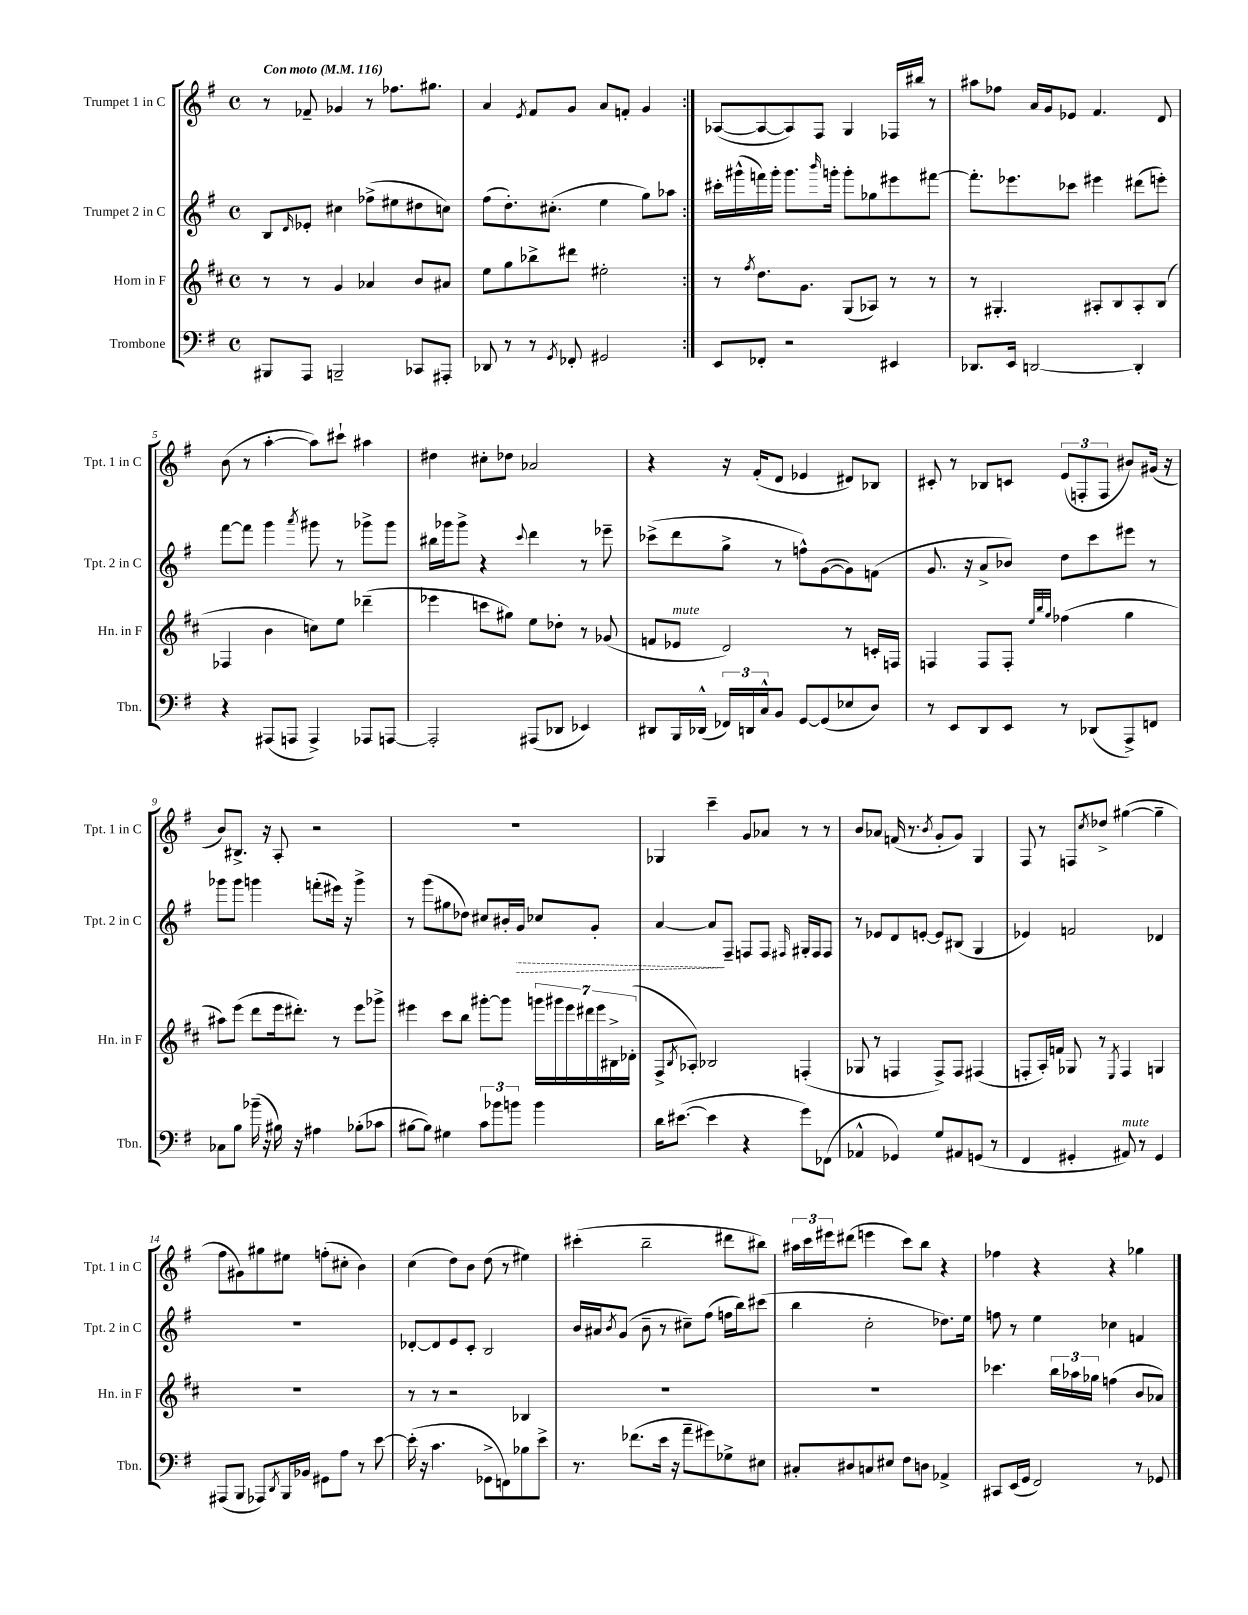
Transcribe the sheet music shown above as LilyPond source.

<<
\new StaffGroup <<
\new Staff = "s0" \with { instrumentName = "Trumpet 1 in C" shortInstrumentName = "Tpt. 1 in C" } {
    \clef treble \key g \major \defaultTimeSignature \time 4/4 \tempo "Con moto" 4 = 116
    \repeat volta 2 { r8 fes'8-- ges'4 r8 fes''8. gis''8. |
    a'4 \acciaccatura { e'8 } fis'8 g'8 a'8 f'8-. g'4 | }
    aes8~( aes8~ aes8) fis8 g4 fes16 bis''16 r8 |
    ais''8 fes''8 a'16 g'16 ees'8 fis'4. d'8 |
    b'8( r8 a''4~-. a''8) cis'''8-! ais''4 |
    dis''4 cis''8-. des''8 aes'2 |
    r4 r16 fis'16-.( d'8 ees'4 dis'8) bes8 |
    cis'8-. r8 bes8 c'8 \tuplet 3/2 { e'8( f8-. f8 } bis'8) gis'16( r16 |
    b'8) bis8.-> r16 a8-. r2 |
    R1 |
    ges4 c'''4-- g'8 aes'8 r8 r8 |
    b'8 aes'8 f'16( r8. \acciaccatura { b'8 } g'8-. g'8) g4 |
    fis8 r8 f8 \acciaccatura { c''8 } des''8-> gis''4~( gis''4-- |
    fis''8 gis'8) gis''8 eis''8 f''8-.( cis''8-. b'4) |
    c''4( d''8) b'8 d''8( r8 eis''4) |
    cis'''4-.( b''2-- dis'''8 bis''8) |
    \tuplet 3/2 { ais''16 c'''16 eis'''16 } dis'''8( e'''4 c'''8) b''8 r4 |
    fes''4 r4 r4 ges''4 \bar "|." |
}
\new Staff = "s1" \with { instrumentName = "Trumpet 2 in C" shortInstrumentName = "Tpt. 2 in C" } {
    \clef treble \key g \major \defaultTimeSignature \time 4/4
    \repeat volta 2 { b8 \grace { d'16 } ees'8-. cis''4 fes''8->( eis''8 dis''8 c''8) |
    fis''8( d''8.-.) cis''8.-.( e''4 g''8) aes''8 | }
    cis'''16-. gis'''16-^( f'''16) gis'''16-. gis'''8. \grace { b'''16 } g'''16-. g'''8-. ges''8 eis'''8 fis'''8~ |
    fis'''8.-. ees'''8. ces'''8 eis'''4 dis'''8( e'''8-.) |
    fis'''8~ fis'''8 g'''4 \acciaccatura { a'''8 } gis'''8 r8 ges'''8-> ges'''8 |
    bis''16 ges'''16 ges'''8-> r4 \appoggiatura { c'''8 } d'''4 r8 ees'''8-- |
    ces'''8->( d'''8 g''8-> r8 f''8-^) g'8~( g'8) f'8( |
    g'8. r16 a'8-> bes'8) d''8 c'''8 eis'''8 r8 |
    ges'''8 ges'''8 g'''4 f'''8-.( eis'''16) r16 g'''4-> |
    r8 g'''8( gis''8 des''8) cis''8 bis'16-. \once \override Hairpin.style = #'dashed-line g'16\> ces''8 g'8-. |
    a'4~ a'8\! fis8-- f8 f8 \grace { fis16 } gis16-. fis16 fis8 |
    r8 ees'8 d'8 e'8~-. e'8 bis8( g4 |
    ees'4) f'2 des'4 |
    R1 |
    des'8~-. des'8 e'8 c'8-. b2 |
    b'16 ais'16 \acciaccatura { b'8 } g'8( b'8-- r8 cis''8--) fis''8( f''16 b''16) cis'''8( |
    b''4 c''2-. des''8.) e''16 |
    f''8 r8 e''4 ces''4 f'4 \bar "|." |
}
\new Staff = "s2" \with { instrumentName = "Horn in F" shortInstrumentName = "Hn. in F" } {
    \clef treble \key d \major \defaultTimeSignature \time 4/4
    \repeat volta 2 { r8 r8 g'4 aes'4 b'8 ais'8 |
    e''8 g''8 bes''8-> dis'''8 eis''2-. | }
    r8 \acciaccatura { fis''8 } d''8. g'8. g8( aes8) r8 r8 |
    r8 gis4.-. ais8-. b8 ais8-. b8( |
    fes4 b'4 c''8) e''8 des'''4--( |
    ees'''4 c'''8 gis''8) e''8 des''8-. r8 ges'8( |
    f'8 ees'8^\markup { \italic "mute" } d'2) r8 c'16-. f16 |
    f4 f8 f8-. \grace { e''32 b''32 g''32 } fes''4( g''4 |
    ais''8) e'''8( d'''8 e'''16 dis'''8.-.) r8 e'''8 ges'''8-> |
    eis'''4 cis'''8 b''8 gis'''8~-. gis'''8 \tuplet 7/4 { g'''16 gis'''16 eis'''16 dis'''16 eis'''16 bis16-> des'16-.( } |
    fis8-> \acciaccatura { b8 } aes8-.) bes2 f4-.( |
    ges8 r8 f4 f8->) f8 fis4( |
    f8-. a16-.) f'16 ges8 r8 \acciaccatura { e8 } f4 g4 |
    R1 |
    r8 r8 r2 bes4 |
    R1 |
    R1 |
    ces'''4. \tuplet 3/2 { b''16 aes''16 ges''16 } f''4( b'8 aes'8) \bar "|." |
}
\new Staff = "s3" \with { instrumentName = "Trombone" shortInstrumentName = "Tbn." } {
    \clef bass \key g \major \defaultTimeSignature \time 4/4
    \repeat volta 2 { bis,,8 a,,8 b,,2-- ces,8 ais,,8-. |
    des,8 r8 r8 \acciaccatura { g,8 } fes,8-. gis,2 | }
    e,8 fes,8-. r2 eis,4 |
    des,8. e,16 d,2~ d,4-. |
    r4 ais,,8( a,,8 a,,4->) aes,,8 a,,8~ |
    a,,2-. ais,,8( des,8 ees,4) |
    dis,8 b,,16 des,16-^( \tuplet 3/2 { fes,16) d,16 c16-^ } b,8 g,8~ g,8( ees8 d8) |
    r8 e,8 d,8 e,8 r8 des,8( a,,8->) f,8 |
    ces8 b8 bes'16--( r16 bis16) r16 ais4 bes8-.( ces'8 |
    bis8~ bis8) gis4 \tuplet 3/2 { c'8 bes'8 b'8 } b'4 |
    d'16 eis'8.~( eis'4 r4 g'8) fes,8( |
    aes,4-^ ges,4) g8 ais,8 g,8( r8 |
    fis,4 gis,4-. ais,8^\markup { \italic "mute" }) r8 gis,4 |
    ais,,8( b,,8 aes,,8) \acciaccatura { d,8 } b,,16 bes,16 gis,8 a8 r8 e'8~ |
    e'16-.( r16 c'4. ges,8-> f,8) bes8 e'8-> |
    r8. fes'8.( e'16 r16 a'8-- gis'8) ges8-> eis8 |
    cis8-. dis8 c8 eis8 fis8 d8 aes,4-> |
    cis,8 e,16( g,16 fis,2) r8 ges,8 \bar "|." |
}
>>
>>
